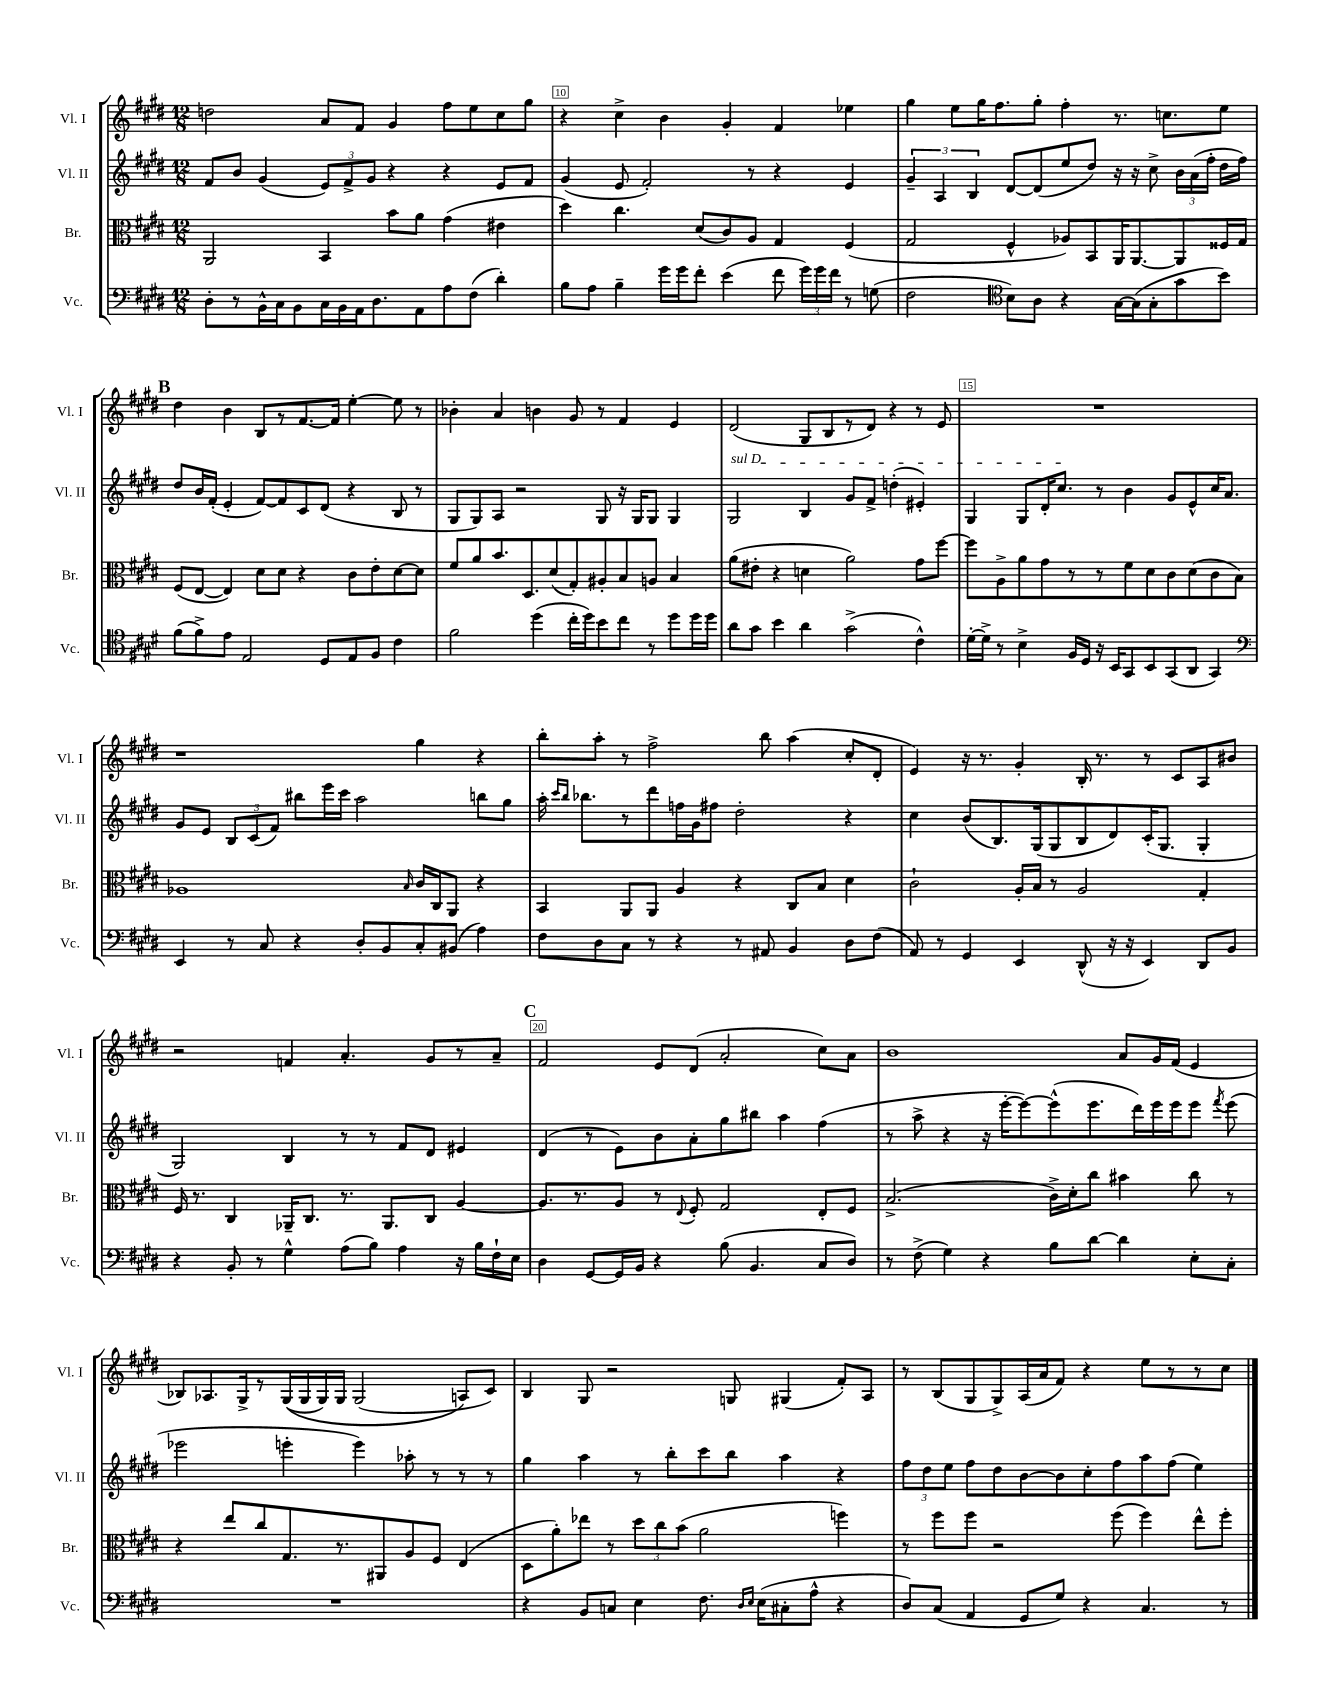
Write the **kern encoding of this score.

**kern	**kern	**kern	**kern
*staff4	*staff3	*staff2	*staff1
*clefF4	*clefC3	*clefG2	*clefG2
*k[f#c#g#d#]	*k[f#c#g#d#]	*k[f#c#g#d#]	*k[f#c#g#d#]
*M12/8	*M12/8	*M12/8	*M12/8
8D#'	2AA	8f#	2dd
8r	.	8b	.
16BB^^	.	(4g#	.
16C#	.	.	.
8BB	.	.	.
16C#	4BB	12e)	8a
16BB	.	.	.
.	.	12f#^	.
16AA	.	.	8f#
.	.	12g#	.
8.D#	.	.	.
.	8b	4r	4g#
8AA	8a	.	.
8A	(4g#	4r	8ff#
(8F#	.	.	8ee
4d#')	4e#	8e	8cc#
.	.	8f#	8gg#
=	=	=	=
8B	4dd#)	(4g#	4r
8A	.	.	.
4B~	4.cc#	8e	4cc#^
.	.	2f#')	.
16g#	.	.	4b
16g#	.	.	.
8f#'	(8d#	.	.
(4e	8c#)	.	4g#'
.	8A	8r	.
8f#	4G#	4r	4f#
24g#)	.	.	.
24g#	.	.	.
24f#	.	.	.
8r	(4F#	4e	4ee-
(8G	.	.	.
=	=	=	=
2F#	2G#	6g#~	4gg#
.	.	6A	.
.	.	.	8ee
.	.	6B	.
.	.	.	16gg#
.	.	.	8.ff#
*clefC4	*	*	*
8B)	4F#^^	[8d#	.
8A	.	(8d#]	8gg#'
4r	8A-)	8ee	4ff#'
.	8BB	8dd#)	.
[16G#	16AA	16r	8.r
(16G#]	[8.AA	16r	.
8G#'	.	8cc#^	.
.	.	.	8.cc
8g#	8AA]	24b	.
.	.	(24a	.
.	.	24ff#'	.
8b)	16F##	16dd#	8ee
.	16G#	16ff#)	.
=	=	=	=
(8f#	(8F#	8dd#	4dd#
8f#^)	[8E	16b	.
.	.	(16f#'	.
8e	4E])	4e'	4b
2E	.	.	.
.	8d#	[8f#)	8B
.	8d#	8f#]	8r
.	4r	8c#	[8.f#
8D#	.	(8d#	.
.	.	.	16f#]
8E	8c#	4r	[4ee'
8F#	8e'	.	.
4c#	[8d#	8B	8ee]
.	8d#]	8r	8r
=	=	=	=
2f#	8f#	8G#	4b-'
.	8a	8G#)	.
.	8.b	8A	4a
.	.	2r	.
.	8.D#	.	.
(4dd#	.	.	4b
.	(8d#	.	.
16cc#'	8G#')	.	8g#
16dd#)	.	.	.
8b	8A#'	8G#	8r
8cc#	8B	16r	4f#
.	.	16G#	.
8r	8A	8G#	.
8dd#	4B	4G#	4e
16dd#	.	.	.
16dd#	.	.	.
=	=	=	=
8a	(8a	2G#	(2d#
8g#	8e#'	.	.
4b	4r	.	.
4a	4d	4B	8G#
.	.	.	8B
(2g#^	2a)	8g#	8r
.	.	8f#^	8d#)
.	.	(4dd'	4r
4c#^^)	8g#	4e#')	8r
.	[8ff#	.	8e
=	=	=	=
[16d#'	8ff#]	4G#	1.r
16d#^]	.	.	.
8r	8A^	.	.
4B^	8a	8G#	.
.	8g#	16d#'	.
.	.	8.cc#	.
16F#	8r	.	.
16D#	.	.	.
16r	8r	8r	.
16BB	.	.	.
8GG#	8f#	4b	.
8BB	8d#	.	.
(8GG#	8c#	8g#	.
8AA	(8d#	8e^^	.
4GG#)	8c#	16cc#	.
.	.	8.a	.
.	8B)	.	.
=	=	=	=
*clefF4	*	*	*
4EE	1A-	8g#	1r
.	.	8e	.
8r	.	12B	.
.	.	(12c#	.
8C#	.	.	.
.	.	12f#)	.
4r	.	8bb#	.
.	.	16eee	.
.	.	16ccc#	.
8D#'	.	2aa	.
8BB	.	.	.
.	16qqB	.	.
8C#'	16c#	.	4gg#
.	16C#	.	.
(8BB#	8AA	.	.
4A)	4r	8bb	4r
.	.	8gg#	.
=	=	=	=
8F#	4BB	16aa'	8bb'
.	.	16qqccc#	.
.	.	16qqbb	.
.	.	8.bb-	.
8D#	.	.	8aa'
8C#	8AA	8r	8r
8r	8AA	8ddd#	2ff#^
4r	4A	16ff	.
.	.	16g#	.
.	.	8ff#	.
8r	4r	2dd#'	.
8AA#	.	.	8bb
4BB	8C#	.	(4aa
.	8B	.	.
8D#	4d#	4r	8cc#'
(8F#	.	.	8d#'
=	=	=	=
8AA)	2c#`	4cc#	4e)
8r	.	.	.
4GG#	.	(8b	16r
.	.	.	8.r
.	.	8.B)	.
4EE	16A'	.	4g#'
.	16B	(16G#	.
.	8r	8G#	.
(8DD#^^	2A	8B	16B'
.	.	.	8.r
16r	.	8d#)	.
16r	.	.	.
4EE)	.	(16c#'	8r
.	.	8.G#	.
.	.	.	8c#
8DD#	4G#'	4G#'	8A
8BB	.	.	8b#
=	=	=	=
4r	16F#	2G#)	2r
.	8.r	.	.
8BB'	4C#	.	.
8r	.	.	.
4G#^^	16AA-~	4B	4f
.	8.C#	.	.
(8A	8.r	8r	4.a'
8B)	.	8r	.
.	8.AA-	.	.
4A	.	8f#	.
.	8C#	8d#	8g#
16r	[4A	4e#	8r
16B	.	.	.
16F#`	.	.	8a~
16E	.	.	.
=	=	=	=
4D#	8.A]	(4d#	2f#
.	8.r	.	.
[8GG#	.	8r	.
16GG#]	8A	8e)	.
16BB	.	.	.
4r	8r	8b	8e
.	8qqE	.	.
.	8F#'	8a'	(8d#
(8B	2G#	8gg#	2a'
4.BB	.	8bb#	.
.	.	4aa	.
8C#	8E'	(4ff#	8cc#)
8D#)	8F#	.	8a
=	=	=	=
8r	(2.B^	8r	1b
(8F#^	.	8aa^	.
4G#)	.	4r	.
4r	.	16r	.
.	.	[16eee'	.
.	.	8eee_)	.
8B	16c#^)	(8eee^^]	.
.	16d#'	.	.
[8d#	8cc#	8.eee	.
4d#]	4b#	.	8a
.	.	16ddd#)	.
.	.	16eee	16g#
.	.	16eee	(16f#
8E'	8cc#	8eee	4e
.	.	8qfff#	.
8C#'	8r	(8eee	.
=	=	=	=
1.r	4r	2eee-	8B-)
.	.	.	8.A-
.	8ee	.	.
.	.	.	16G#^
.	8cc#	.	8r
.	8.G#	4eee'	&((16G#
.	.	.	16G#
.	.	.	16G#)
.	8.r	.	16G#
.	.	4eee)	(2G#
.	8AA#	.	.
.	8A	8aa-'	.
.	8F#	8r	.
.	(4E	8r	8A&)
.	.	8r	8c#)
=	=	=	=
4r	8D#	4gg#	4B
.	8a')	.	.
8BB	8ee-	4aa	8G#
8C	8r	.	2r
4E	12dd#	8r	.
.	12cc#	.	.
.	.	8bb'	.
.	(12b	.	.
8.F#	2a	8ccc#	.
.	.	8bb	8G
16qqD#	.	.	.
16qqE	.	.	.
(16E	.	.	.
8C#'	.	4aa	(4G#
8A^^	.	.	.
4r	4ff)	4r	8f#')
.	.	.	8A
=	=	=	=
8D#)	8r	12ff#	8r
.	.	12dd#	.
(8C#	8ff#	.	(8B
.	.	12ee	.
4AA	8ff#	8ff#	8G#
.	2r	8dd#	8G#^)
8GG#	.	[8b	(16A
.	.	.	16a
8G#)	.	8b]	8f#)
4r	.	8cc#'	4r
.	(8ff#	8ff#	.
4.C#	4ff#)	8aa	8ee
.	.	(8ff#	8r
.	8ee^^	4ee)	8r
8r	8ff#'	.	8cc#
==	==	==	==
*-	*-	*-	*-
